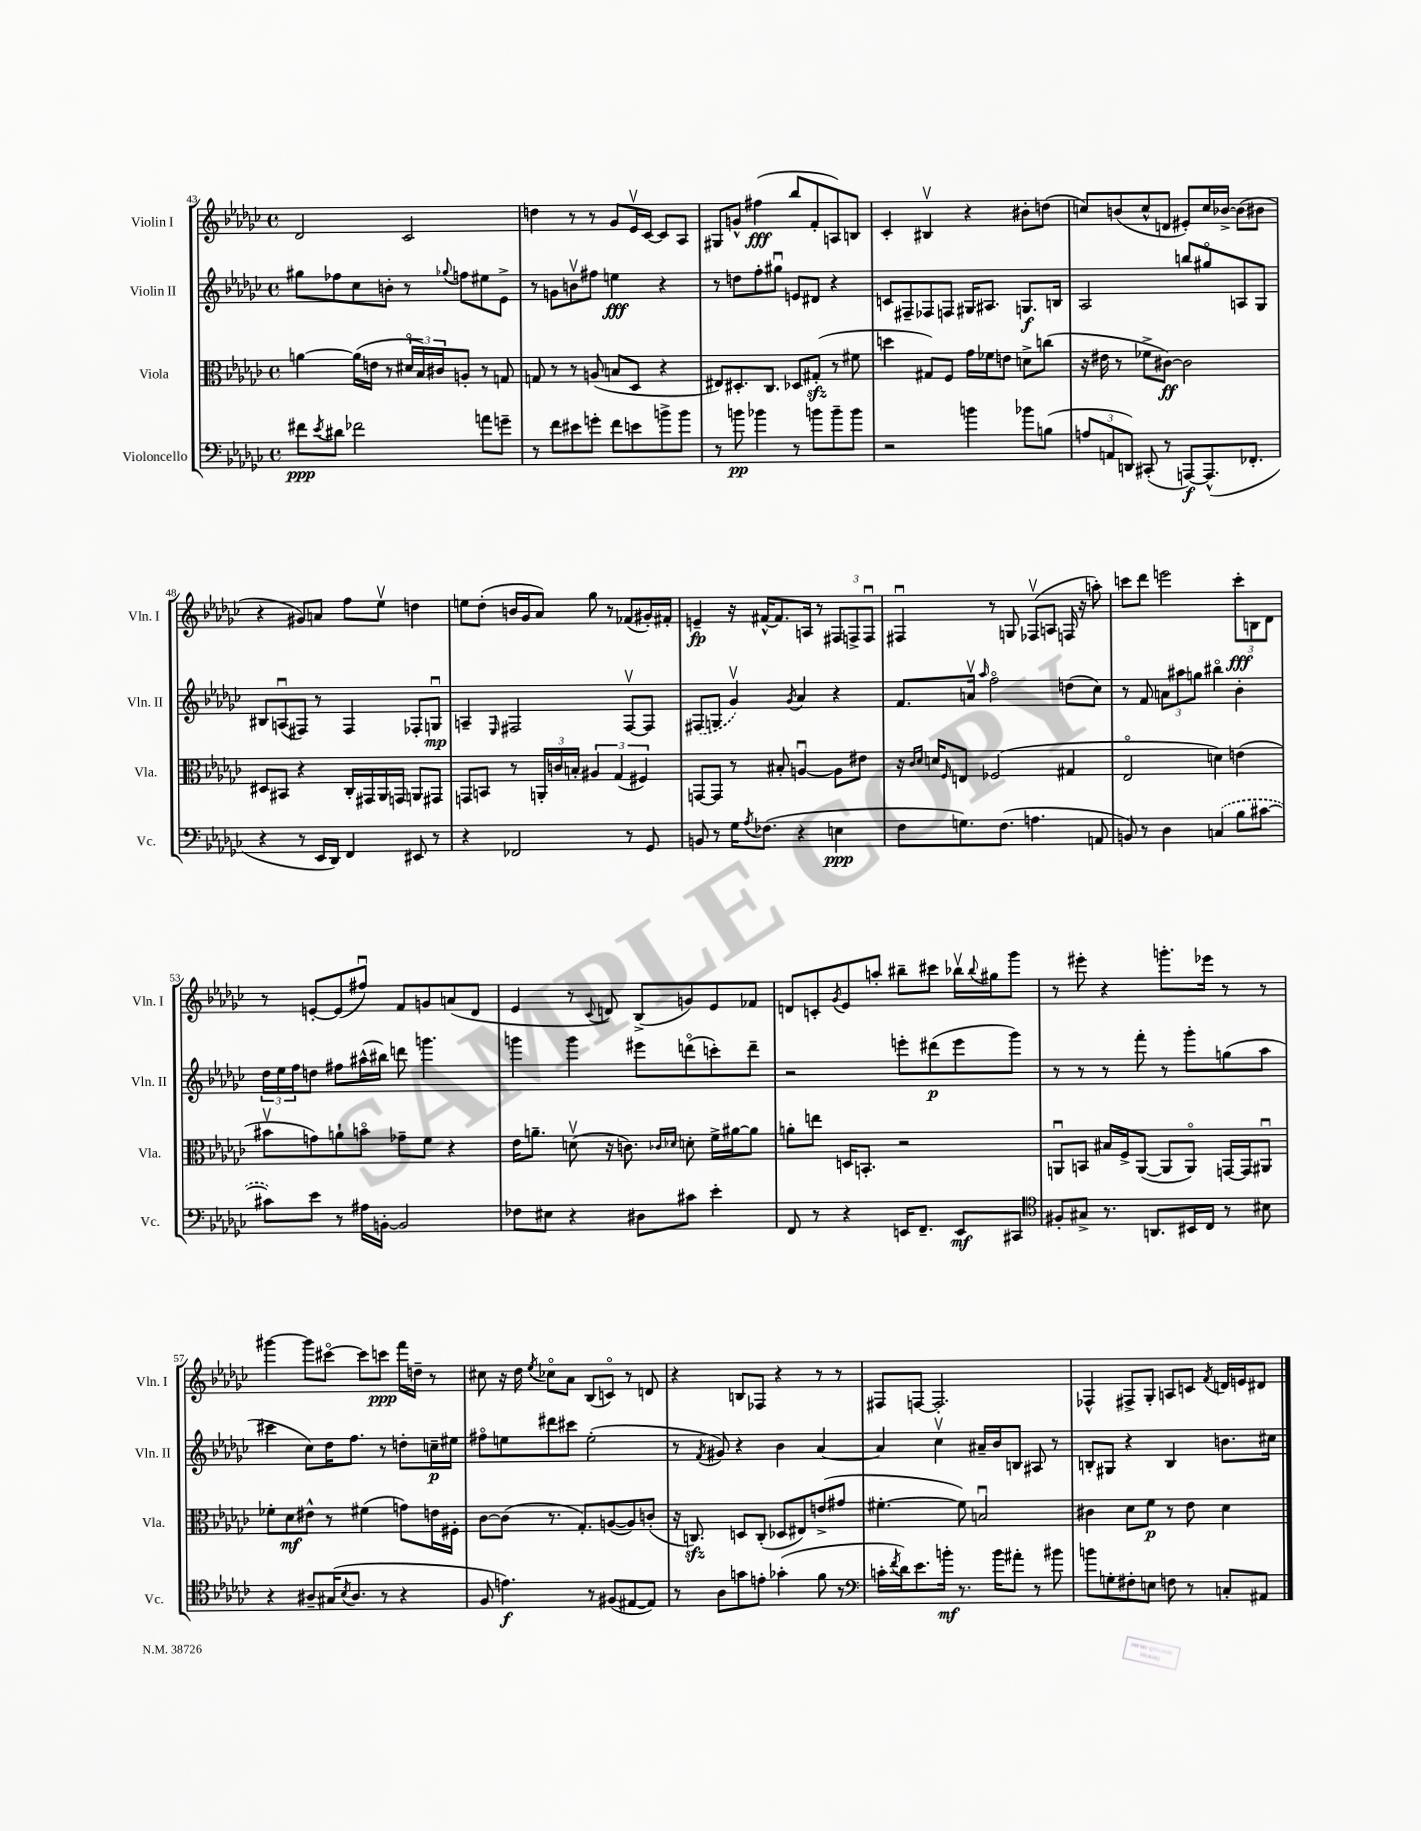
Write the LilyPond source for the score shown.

<<
\new StaffGroup <<
\new Staff = "s0" \with { instrumentName = "Violin I" shortInstrumentName = "Vln. I" } {
    \clef treble \key ges \major \defaultTimeSignature \time 4/4
    des'2 ces'2 |
    d''4 r8 r8 ges'8 ees'16\upbow ces'16~ ces'8 aes8 |
    gis8 g'8-^ fis''4\fff( bes''8 f'8-. a8) b8 |
    ces'4-. bis4\upbow r4 bis'8-. d''8( |
    c''8) b'8( c''8-^ d'8 eis'8-.) c''16 bes'16~-> bes'8( bis'8 |
    r4 gis'8) a'8 f''8 ees''8\upbow d''4 |
    e''8 des''8-.( b'16 ges'16 aes'8) ges''8 r8 fes'8( gis'16-.) fis'16-. |
    e'4--\fp r16 fis'16~-^ fis'8. a16 r8 \tuplet 3/2 { fis8 f8-> f8\downbow } |
    fis4\downbow r8 g8 fes8\upbow( a8 f16 r16 a''8-.) |
    c'''8 des'''8 e'''2 \tuplet 3/2 { c'''8-.\fff b8 des'8 } |
    r8 e'8~-. e'8( fis''8\downbow) f'8 g'8 a'8( des'8 |
    ees'4 r8 \appoggiatura { ces'8 } d'8) bes8->( g'8) ees'8 fes'8 |
    d'8 c'8-. \acciaccatura { ges'8 } ees'8 a''8-. bis''8-- cis'''8 bes''16\upbow \appoggiatura { bes''8 } gis''16 ges'''8 |
    r8 eis'''8-. r4 g'''8.-. ees'''16 r8 r8 |
    gis'''4~ gis'''8 cis'''8~\flageolet cis'''8 c'''8\ppp f'''16 d''16-- r8 |
    cis''8 r16 des''16 \acciaccatura { ees''8 } ces''8\flageolet aes'8 bes8( c'8\flageolet) r8 d'8 |
    r4 b8 fes8 r4 r8 r8 |
    fis8 f8~ f2.-. |
    fes4-^ fis8-> ges8-. a8 c'8 \acciaccatura { f'8 } d'16 e'16 dis'8 \bar "|." |
}
\new Staff = "s1" \with { instrumentName = "Violin II" shortInstrumentName = "Vln. II" } {
    \clef treble \key ges \major \defaultTimeSignature \time 4/4
    gis''8 fes''8 ces''8 b'8-. r8 \appoggiatura { ges''8 } f''8 eis''8 ees'8-> |
    r8 g'8 b'8\upbow fis''8 e''4\fff r4 |
    r8 d''8 f''8-. gis''8\downbow e'8 dis'8 r4 |
    c'8 fis8-- fes8 f8 gis16 ais8. g8.\f b16 |
    aes2 b''8 gis''8\flageolet a8 ges8 |
    bis8 a8\downbow( fis8) r8 fis4 fes8-. g8\downbow\mp |
    a4-- \grace { ees16 } fis2 fis8~\upbow fis8 |
    \once \slurDashed fis8( g8 ges'4\upbow) \acciaccatura { ges'8 } aes'4 r4 |
    f'8. a'16\upbow \grace { aes''16 } f''2\flageolet d''8( ces''8) |
    r8 f'8 \tuplet 3/2 { a'8 ais''8 g''8 } bis''4\flageolet bes'4-. |
    \tuplet 3/2 { des''16 ees''16 f''16 } d''8 fis''8 ais''16-^( bis''16) d'''8 g'''4. |
    g'''4 g'''4 eis'''8 d'''8\flageolet( c'''8-.) d'''8-- |
    r2 e'''8-. dis'''8\p( e'''8 ges'''8) |
    r8 r8 r8 f'''8-. r8 ges'''8-. g''8( aes''8 |
    cis'''4 ces''8) des''16 f''8. r8 d''8-. c''16--\p eis''16 |
    fis''8\flageolet e''8 dis'''8 cis'''8 e''2-.( |
    r8 \acciaccatura { f'8 } gis'8) r4 bes'4 aes'4~ |
    aes'4 ces''4\upbow ais'16-- bes'16 b8 ais8 r8 |
    b8-. gis8 r4 b4 b'8. cis''16 \bar "|." |
}
\new Staff = "s2" \with { instrumentName = "Viola" shortInstrumentName = "Vla." } {
    \clef alto \key ges \major \defaultTimeSignature \time 4/4
    a'4~ a'16( e'16 r8 \tuplet 3/2 { dis'16\flageolet bes16) cis'16 } a8-. r8 g8 |
    g8 r8 r8 a8( b8 des8 r4 |
    eis8) dis8.-. ces8. des8 gis8-.\sfz( r8 fis'8 |
    d''4 gis8) f8 ges'16 fes'16 e'8 d'8-> c''8( |
    r16 eis'16 r8 fes'8-> cis'8~\ff) cis'2 |
    dis8 bis,8 r4 ces16-. gis,16 aes,16 g,16 a,8 gis,8 |
    g,8 b,8 r8 \tuplet 3/2 { a,16-. c'16 b16-. } \tuplet 3/2 { ais4 ges4( fis4) } |
    g,8~ g,8 r8 bis8-. a4~\downbow a8 eis'8 |
    r16 \grace { ces'16 des'16 } d'16 \grace { f16 } e8 fes2( gis4 |
    ees2\flageolet d'4) e'4( |
    bis'8\upbow g'8) a'8-! b'8\flageolet ges'8-- f'8 r4 |
    ees'16 a'8.-- d'8\upbow( r16 c'8.) \grace { ces'16 des'16 } d'8-. f'16-> ais'16~ ais'8 |
    a'8-. e''8 d16 b,8.-. r2 |
    a,8\downbow b,8 bis16 f16-> a,8~( a,8 a,8\flageolet) g,16~ g,16 ais,8\downbow |
    fes'8-. des'8\mf eis'8-^ r8 fis'4( g'8) e'16 fis16-. |
    ces'8~ ces'8( r8. ges8.-.) a8~( a8) c'8-.( |
    r16 c8.\sfz) d8 c8-.( des8 eis8) e'8->( gis'8 |
    fis'4.~-. fis'8) b2\downbow |
    cis'4 des'8 f'8\p r8 ees'8 des'4 \bar "|." |
}
\new Staff = "s3" \with { instrumentName = "Violoncello" shortInstrumentName = "Vc." } {
    \clef bass \key ges \major \defaultTimeSignature \time 4/4
    fis'8\ppp \acciaccatura { ees'8 } dis'8 fes'2 a'8 g'8-- |
    r8 f'8 eis'8 g'8-. f'8 e'8 b'8-> b'8 |
    r8 b'8\pp bes'4 r8 b'8 b'8-- b'8 |
    r2 b'4 bes'8 b8( |
    \tuplet 3/2 { a8 a,8 d,8) } cis,8-.( r8 a,,8~\f) a,,8.-^( fes,8.-. |
    r4 r8 ees,16 des,16) f,4 eis,8 r8 |
    r4 fes,2 r8 ges,8 |
    b,8 r8 ges16 \acciaccatura { aes8 } fes8.( r4 e4\ppp |
    f8 g8.) f8.( a4. a,8 |
    b,8) r8 des4 \once \slurDashed c4( bes8 cis'8~ |
    cis'8) ees'8 r8 ais16 b,16~-. b,2 |
    fes8 eis8 r4 dis8 cis'8 ees'4-. |
    f,8 r8 r4 e,16 f,8.-- e,8\mf cis,8 |
    \clef tenor fis8-. gis8-> r8. a,8. bis,16 ces16 r8 bis8 |
    r4 ais8-- gis16( \acciaccatura { bes8 } ais8. r8 r4 |
    f8 e'4.\f) r8 fis8( eis8~ eis8) |
    r8 aes8 g'8 e'8-. ges'4-.( f'8 r8 |
    \clef bass c'16-. \acciaccatura { f'8 } des'16) ees'8. b'16-.\mf r8. b'16 ais'8-. r8 bis'8 |
    b'8 g8-. fis8-. e8 f8 r8 c8-. ais,8 \bar "|." |
}
>>
>>
\layout { \context { \Score currentBarNumber = #43 } }
